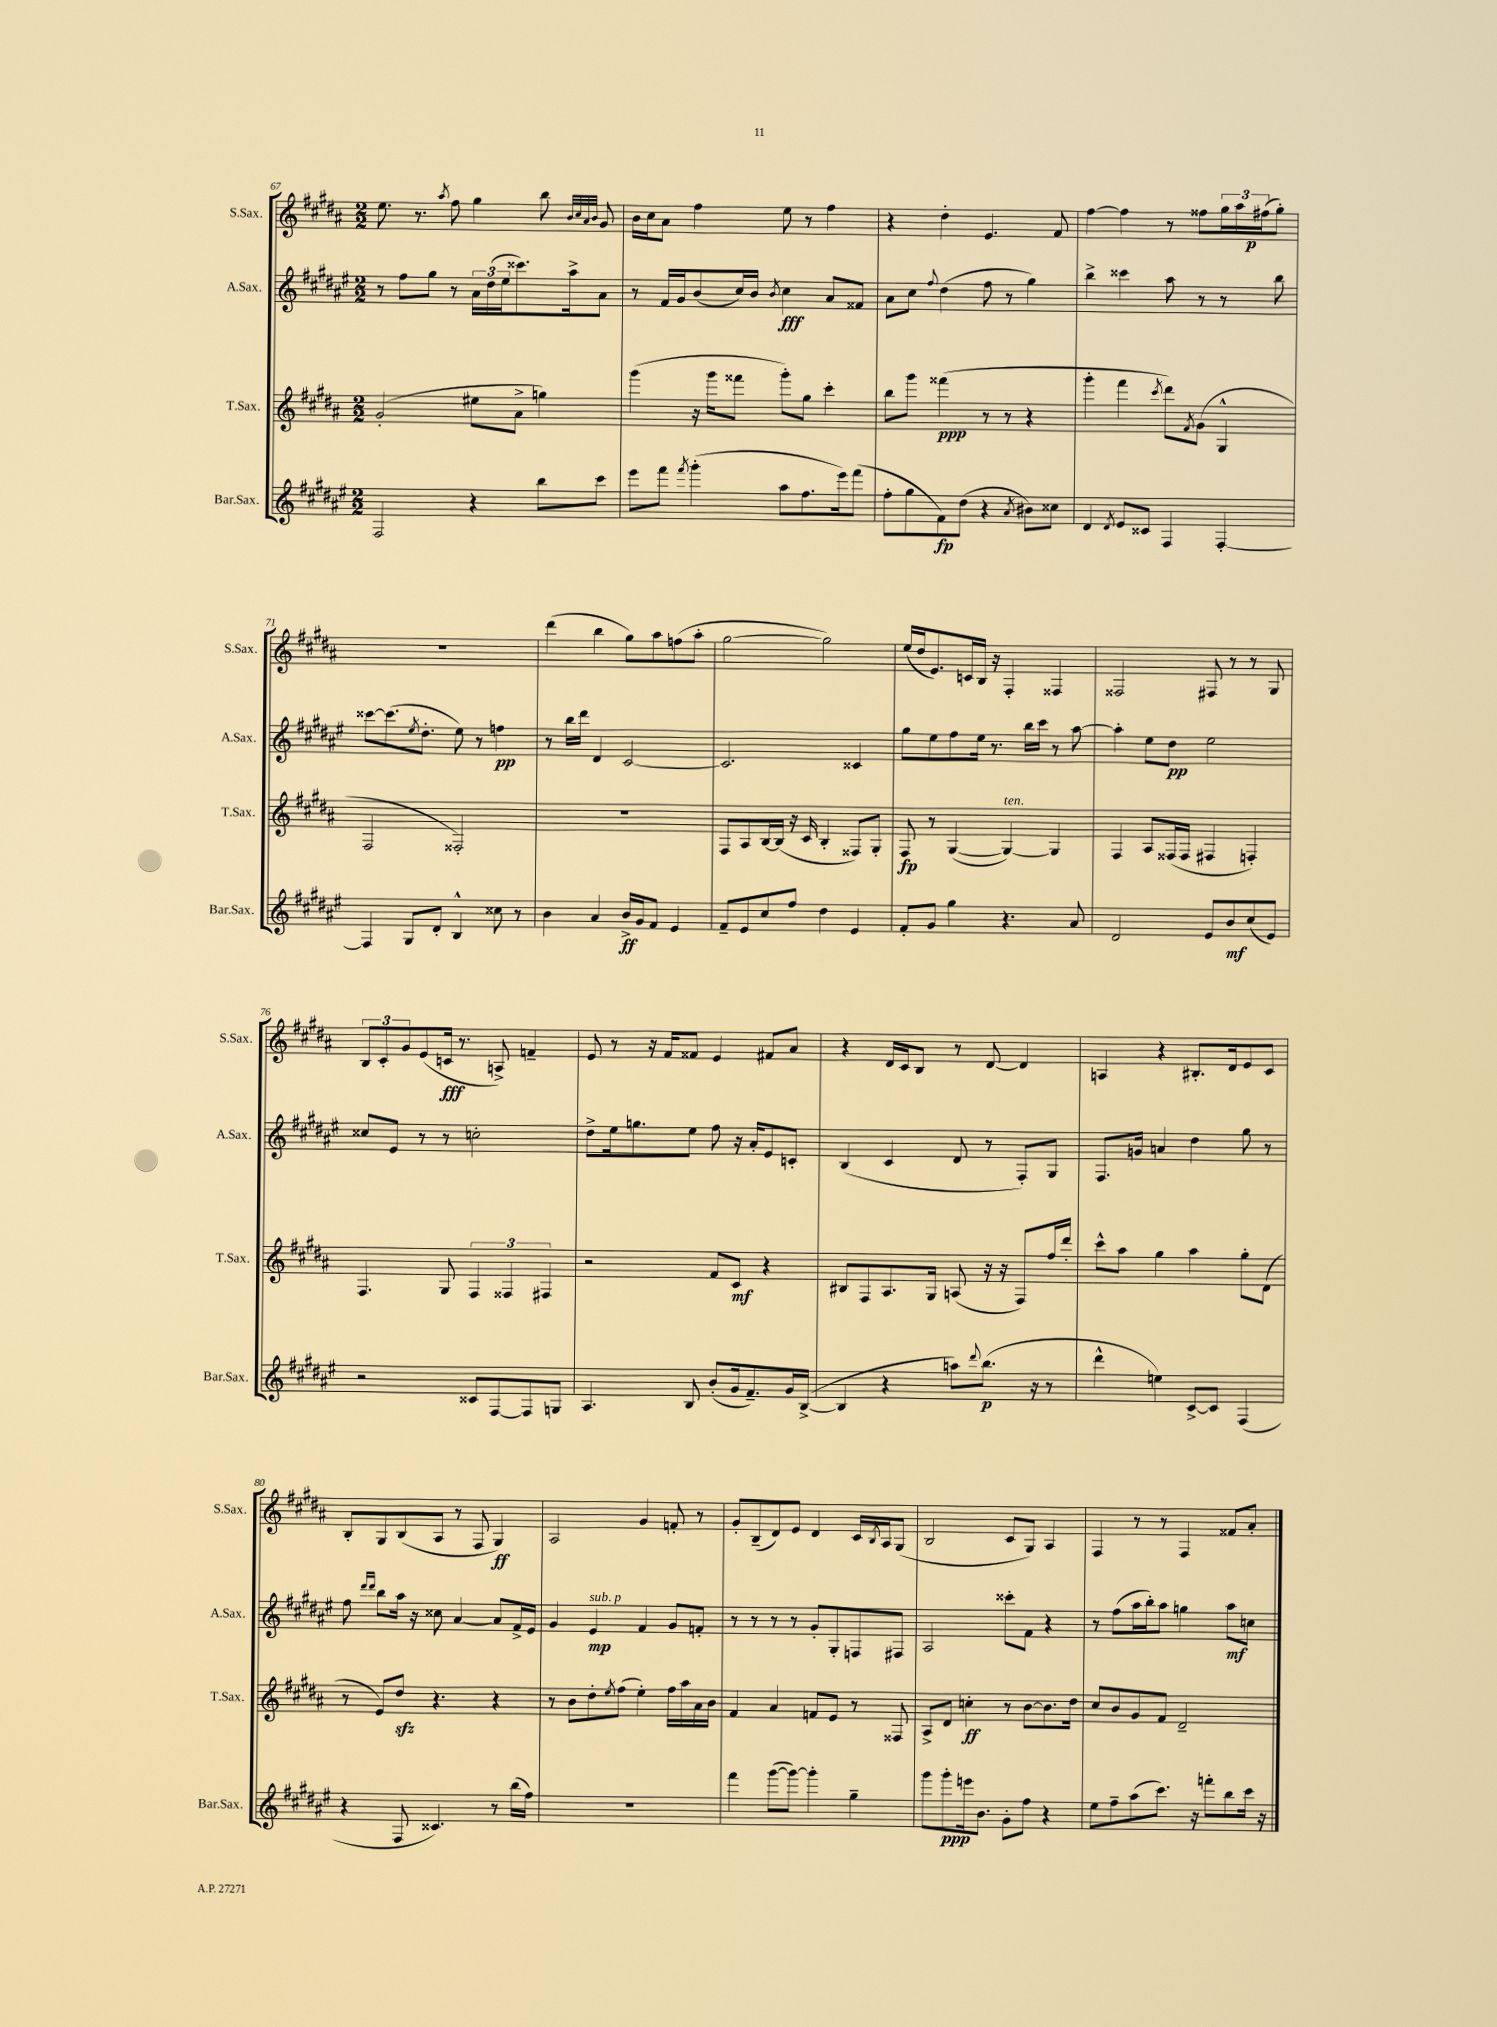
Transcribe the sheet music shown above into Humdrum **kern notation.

**kern	**dynam	**kern	**dynam	**kern	**dynam	**kern	**dynam
*part4	*part4	*part3	*part3	*part2	*part2	*part1	*part1
*staff4	*staff4	*staff3	*staff3	*staff2	*staff2	*staff1	*staff1
*I"Bar.Sax.	*	*I"T.Sax.	*	*I"A.Sax.	*	*I"S.Sax.	*
*I'Bar.Sax.	*	*I'T.Sax.	*	*I'A.Sax.	*	*I'S.Sax.	*
*clefG2	*	*clefG2	*	*clefG2	*	*clefG2	*
*k[f#c#g#d#a#e#]	*	*k[f#c#g#d#a#]	*	*k[f#c#g#d#a#e#]	*	*k[f#c#g#d#a#]	*
*M2/2	*	*M2/2	*	*M2/2	*	*M2/2	*
=67	=67	=67	=67	=67	=67	=67	=67
2F#/	.	(2g#'/	.	8r	.	8.ee\	.
.	.	.	.	8ff#\L	.	.	.
.	.	.	.	.	.	8.r	.
.	.	.	.	8gg#\J	.	.	.
.	.	.	.	.	.	8qaa#/	.
.	.	.	.	8r	.	8ff#\	.
4r	.	8ee#X\L	.	24a#\LL	.	4gg#\	.
.	.	.	.	(24dd#\	.	.	.
.	.	.	.	24ee#\J	.	.	.
.	.	8a#^\J	.	8.ccc##X\)	.	.	.
8bb\L	.	4ggn\)	.	.	.	8bb\	.
.	.	.	.	16aa#^\k	.	.	.
.	.	.	.	.	.	32qqb/LLL	.
.	.	.	.	.	.	32qqcc#/	.
.	.	.	.	.	.	32qqa#/	.
.	.	.	.	.	.	32qqb/JJJ	.
8ccc#\J	.	.	.	8a#\J	.	8g#/	.
=68	=68	=68	=68	=68	=68	=68	=68
8eee#\L	.	(4ggg#\	.	8r	.	16b\LL	.
.	.	.	.	.	.	16cc#\J	.
8fff#\J	.	.	.	16f#/LL	.	8a#\J	.
.	.	.	.	16g#/J	.	.	.
8qfff#/	.	.	.	.	.	.	.
(4ggg#'\	.	16r	.	(8b/	.	4ff#\	.
.	.	16ggg#\KL	.	.	.	.	.
.	.	8fff##X\J	.	16cc#/L)	.	.	.
.	.	.	.	16b/JJ	.	.	.
.	.	.	.	8qb/	.	.	.
8aa#\L	.	8ggg#'\L)	.	4cc#\	fff	8ee\	.
8.ff#\	.	8gg#\J	.	.	.	8r	.
.	.	4ccc#'\	.	8a#/L	.	4ff#\	.
16eee#\k)	.	.	.	.	.	.	.
(8fff#\J	.	.	.	8f##X/J	.	.	.
=69	=69	=69	=69	=69	=69	=69	=69
8ff#'\L	.	8bb\L	.	8a#\L	.	4r	.
8gg#\	.	8ggg#\J	.	8cc#\J	.	.	.
.	.	.	.	8qqff#/	.	.	.
8f#\)	fp	(4fff##X\	ppp	(4dd#\	.	4dd#'\	.
(8dd#\J	.	.	.	.	.	.	.
4r	.	8r	.	8ff#\	.	4.e/	.
.	.	8r	.	8r	.	.	.
8qa#/	.	.	.	.	.	.	.
8b#X\L)	.	4r	.	4gg#\)	.	.	.
8cc##X\J	.	.	.	.	.	8f#/	.
=70	=70	=70	=70	=70	=70	=70	=70
4d#/	.	4ggg#'\	.	4bb^\	.	[4ff#\	.
8qd#/	.	.	.	.	.	.	.
8e#/L	.	4fff#\	.	4ccc##X\	.	4ff#\]	.
8c##X/J	.	.	.	.	.	.	.
.	.	8qccc#/	.	.	.	.	.
4F#/	.	8ddd#\L)	.	8aa#\	.	8r	.
.	.	8qf#/	.	.	.	.	.
.	.	(8g#\J	.	8r	.	8ff##X\L	.
[4F#'/	.	4G#^^/	.	8r	.	24gg#\L	.
.	.	.	.	.	.	24aa#\	.
.	.	.	.	.	.	(24ff#X\J	p
.	.	.	.	8bb\	.	8gg#'\J)	.
!!LO:LB:g=z
=71	=71	=71	=71	=71	=71	=71	=71
4F#/]	.	2F#/	.	[8ccc##X\L	.	1r	.
.	.	.	.	(8.ccc##\]	.	.	.
8G#/L	.	.	.	.	.	.	.
.	.	.	.	8qee#/	.	.	.
.	.	.	.	8.dd#'\J	.	.	.
8d#'/J	.	.	.	.	.	.	.
4B^^/	.	2F##X'/)	.	8ee#\)	.	.	.
.	.	.	.	8r	.	.	.
8cc##X\	.	.	.	4ffn\	pp	.	.
8r	.	.	.	.	.	.	.
=72	=72	=72	=72	=72	=72	=72	=72
4b\	.	1r	.	8r	.	(4ddd#\	.
.	.	.	.	16bb\LL	.	.	.
.	.	.	.	16ddd#\JJ	.	.	.
4a#/	.	.	.	4d#/	.	4bb\	.
16b^/LL	ff	.	.	[2c#/	.	8gg#\L)	.
16g#/J	.	.	.	.	.	.	.
8f#/J	.	.	.	.	.	8aa#\	.
4e#/	.	.	.	.	.	(8ffn\	.
.	.	.	.	.	.	8aa#'\J	.
=73	=73	=73	=73	=73	=73	=73	=73
8f#~/L	.	8F#/L	.	2.c#/]	.	[2gg#\	.
8e#/	.	8A#/	.	.	.	.	.
8cc#/	.	[16B/L	.	.	.	.	.
.	.	(16B/JJ]	.	.	.	.	.
8ff#/J	.	16r	.	.	.	.	.
.	.	16c#/	.	.	.	.	.
4dd#\	.	4B'/	.	.	.	2gg#\])	.
4e#/	.	8F##X/L)	.	4c##X/	.	.	.
.	.	8G#'/J	.	.	.	.	.
=74	=74	=74	=74	=74	=74	=74	=74
8f#'/L	.	8F#/	fp	8gg#\L	.	(16ee/LL	.
.	.	.	.	.	.	16dd#/J	.
8g#/J	.	8r	.	8ee#\	.	8.e/)	.
4gg#\	.	([4G#/	.	8ff#\	.	.	.
.	.	.	.	.	.	16cn/L	.
.	.	.	.	16ee#\Jk	.	16B/JJ	.
.	.	.	.	8.r	.	16r	.
!	!	!LO:TX:a:i:t=ten.	!	!	!	!	!
4.r	.	4G#/_)	.	.	.	4F#'/	.
.	.	.	.	16bb\LL	.	.	.
.	.	.	.	16ccc#\JJ	.	.	.
.	.	4G#/]	.	8r	.	4F##X/	.
8a#/	.	.	.	[8aa#\	.	.	.
=75	=75	=75	=75	=75	=75	=75	=75
2d#/	.	4F#/	.	4aa#'\]	.	2F##X/	.
.	.	8A#/L	.	8ee#\L	.	.	.
.	.	(16F##X/L	.	8dd#\J	pp	.	.
.	.	16F##/JJ	.	.	.	.	.
8e#/L	.	4F#X/	.	2ee#\	.	8F#X/	.
8b/	mf	.	.	.	.	8r	.
(8cc#/	.	4Fn'/)	.	.	.	8r	.
8e#/J)	.	.	.	.	.	8G#/	.
!!LO:LB:g=z
=76	=76	=76	=76	=76	=76	=76	=76
2r	.	4.F#/	.	8cc##X/L	.	12B/L	.
.	.	.	.	.	.	12c#'/	.
.	.	.	.	8e#/J	.	.	.
.	.	.	.	.	.	12g#/	.
.	.	.	.	8r	.	(8e/	.
.	.	8G#/	.	8r	.	16cn/Jk	fff
.	.	.	.	.	.	8.r	.
8c##X/L	.	6F#/	.	2ccn'\	.	.	.
[8F#/	.	.	.	.	.	8An^/)	.
.	.	6F##X/	.	.	.	.	.
8F#/]	.	.	.	.	.	4fn~/	.
.	.	6F#X/	.	.	.	.	.
8Gn/J	.	.	.	.	.	.	.
=77	=77	=77	=77	=77	=77	=77	=77
4.A#/	.	2r	.	8dd#^\L	.	8e/	.
.	.	.	.	16ee#\k	.	8r	.
.	.	.	.	8.ggn\	.	.	.
.	.	.	.	.	.	16r	.
.	.	.	.	.	.	16f#/KL	.
8B/	.	.	.	8ee#\J	.	8f##X/J	.
(8b'/L	.	8f#/L	.	8ff#\	.	4e/	.
16g#/k	.	8c#/J	mf	16r	.	.	.
8.f#~/)	.	.	.	16a#'/KL	.	.	.
.	.	4r	.	8e#/	.	8f#X/L	.
16g#/L	.	.	.	8cn'/J	.	8a#/J	.
([16B^/JJ	.	.	.	.	.	.	.
=78	=78	=78	=78	=78	=78	=78	=78
4B/]	.	8B#X/L	.	(4B/	.	4r	.
.	.	8F#/	.	.	.	.	.
4r	.	8.A#/	.	4c#/	.	16d#/LL	.
.	.	.	.	.	.	16c#/J	.
.	.	.	.	.	.	8B/J	.
.	.	16G#/Jk	.	.	.	.	.
8aan\L)	.	(8An/	.	8d#/	.	8r	.
8qqddd#/	.	.	.	.	.	.	.
(8.bb\J	p	16r	.	8r	.	[8d#/	.
.	.	16r	.	.	.	.	.
.	.	8F#/L)	.	8F#'/L)	.	4d#/]	.
16r	.	.	.	.	.	.	.
8r	.	16ff#/L	.	8G#/J	.	.	.
.	.	16ddd#'/JJ	.	.	.	.	.
=79	=79	=79	=79	=79	=79	=79	=79
4ddd#^^\	.	8ccc#^^\L	.	8.F#/L	.	4An/	.
.	.	8aa#\J	.	.	.	.	.
.	.	.	.	16gn/Jk	.	.	.
4een\)	.	4gg#\	.	4an/	.	4r	.
[8c#^/L	.	4aa#\	.	4dd#\	.	8.B#X'/L	.
8c#/J]	.	.	.	.	.	.	.
.	.	.	.	.	.	16d#/k	.
(4F#/	.	8gg#'\L	.	8gg#\	.	8e/	.
.	.	(8d#\J	.	8r	.	8c#/J	.
!!LO:LB:g=z
=80	=80	=80	=80	=80	=80	=80	=80
4r	.	8r	.	8ff#\	.	8B'/L	.
.	.	.	.	16qqddd#/LL	.	.	.
.	.	.	.	16qqddd#/JJ	.	.	.
.	.	8e/L)	.	8bb\L	.	8G#/	.
8F#/	.	8dd#zz/J	.	16aa#\Jk	.	(8B/	.
.	.	.	.	16r	.	.	.
4.c##X/)	.	4.r	.	8cc##X\	.	8A#/J	.
.	.	.	.	[4a#/	.	8r	.
.	.	.	.	.	.	8F#/	.
8r	.	4r	.	8a#/L]	.	4G#/)	ff
(16bb\LL	.	.	.	16f#^/L	.	.	.
16ff#\JJ)	.	.	.	16e#/JJ	.	.	.
=81	=81	=81	=81	=81	=81	=81	=81
1r	.	8r	.	4g#/	.	2A#/	.
.	.	8b\L	.	.	.	.	.
!	!	!	!	!LO:TX:a:i:t=sub. p	!	!	!
.	.	8dd#'\	.	4e#/	mp	.	.
.	.	8qee/	.	.	.	.	.
.	.	(8ff#\J	.	.	.	.	.
.	.	4ee'\)	.	4f#/	.	4g#/	.
.	.	16ff#\LL	.	8g#/L	.	8fn'/	.
.	.	16aa#\	.	.	.	.	.
.	.	16a#\	.	8fn'/J	.	8r	.
.	.	16b\JJ	.	.	.	.	.
=82	=82	=82	=82	=82	=82	=82	=82
4fff#\	.	4f#/	.	8r	.	8g#'/L	.
.	.	.	.	8r	.	(8B~/	.
([8ggg#\L	.	4a#/	.	8r	.	8d#/)	.
8ggg#\J_)	.	.	.	8r	.	8e/J	.
4ggg#'\]	.	8fn/L	.	8g#'/L	.	4d#/	.
.	.	8e/J	.	8G#'/	.	.	.
4gg#~\	.	8r	.	8Fn/	.	16c#/LL	.
.	.	.	.	.	.	8qB/	.
.	.	.	.	.	.	16A#/J	.
.	.	8F##X/	.	8F#X/J	.	(8G#/J	.
=83	=83	=83	=83	=83	=83	=83	=83
8ggg#\L	.	8A#^/L	.	2A#/	.	2B/	.
8ggg#'\	ppp	8d#/J	.	.	.	.	.
16eeen\k	.	4ccn'\	ff	.	.	.	.
8.b\J	.	.	.	.	.	.	.
8g#'\L	.	8r	.	8ccc##X'\L	.	8c#/L	.
8ff#\J	.	[8b\L	.	8f#\J	.	8G#/J)	.
4r	.	8.b\]	.	4r	.	4A#/	.
.	.	16dd#\Jk	.	.	.	.	.
=84	=84	=84	=84	=84	=84	=84	=84
8ee#\L	.	8cc#/L	.	8r	.	4F#/	.
8ff#~\	.	8b/	.	(8ff#\L	.	.	.
(8aa#\	.	8g#/	.	16aa#\L	.	8r	.
.	.	.	.	16bb'\J)	.	.	.
8.ccc#\J)	.	8f#/J	.	8aa#\J	.	8r	.
.	.	2d#~/	.	4ggn\	.	4F#/	.
16r	.	.	.	.	.	.	.
8fffn'\L	.	.	.	.	.	.	.
8bb\	.	.	.	8aa#\L	mf	8f##X/L	.
16ccc#\Jk	.	.	.	8ccn\J	.	8a#'/J	.
16r	.	.	.	.	.	.	.
==	==	==	==	==	==	==	==
*-	*-	*-	*-	*-	*-	*-	*-
